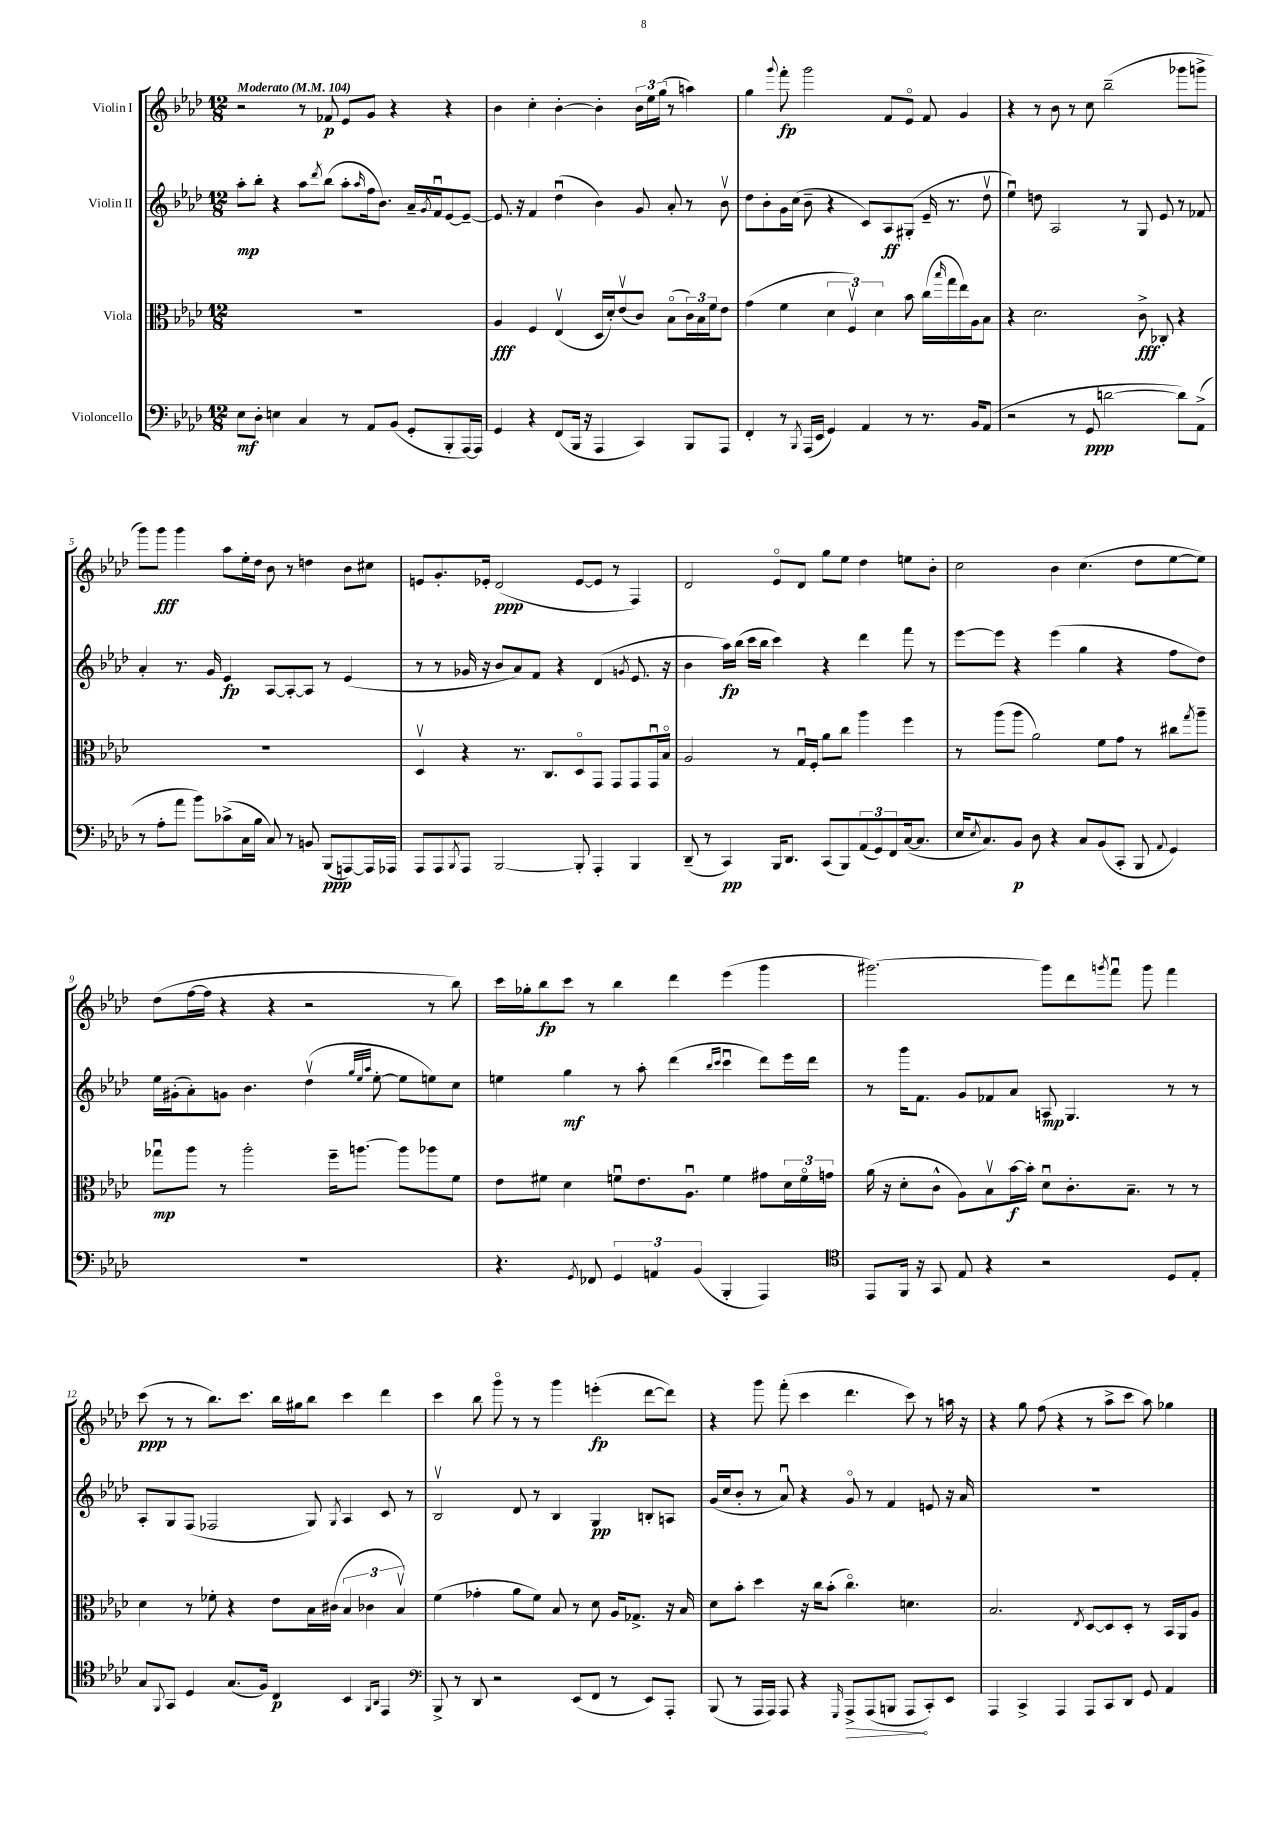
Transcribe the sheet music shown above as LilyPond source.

<<
\new StaffGroup <<
\new Staff = "s0" \with { instrumentName = "Violin I" } {
    \clef treble \key aes \major \numericTimeSignature \time 12/8 \tempo "Moderato" 4 = 104
    r2 r8 fes'8\p ees'8 g'8 r4 r4 |
    bes'4 c''4-. bes'4~-. bes'4-. \tuplet 3/2 { bes'16 ees''16 g''16( } r8 a''4) |
    g''4 \appoggiatura { g'''8 } f'''8-.\fp g'''2 f'8 ees'8\flageolet f'8 g'4 |
    r4 r8 bes'8 r8 c''8 bes''2--( ges'''8 g'''8-> |
    g'''8) g'''8\fff g'''4 aes''8 ees''16-. des''16 bes'8 r8 d''4 bes'8 cis''8 |
    e'8 g'8.-. ees'16-. des'2\ppp( ees'8~ ees'8 r8 f4) |
    des'2 ees'8\flageolet des'8 g''8 ees''8 des''4 e''8 bes'8-. |
    c''2 bes'4 c''4.( des''8 ees''8~ ees''8) |
    des''8( f''16~ f''16 r4 r4 r2 r8 bes''8) |
    c'''16 ges''16-. bes''8\fp c'''8 r8 bes''4 des'''4 ees'''4( g'''4 |
    gis'''2.~) gis'''8 des'''8 \acciaccatura { g'''8 } f'''8\downbow g'''8 f'''4 |
    c'''8\ppp( r8 r8 bes''8.) c'''8. bes''16 gis''16 bes''8 c'''4 des'''4 |
    c'''4 bes''8 g'''8\flageolet r8 r8 g'''4 e'''4-.\fp( des'''8~ des'''8) |
    r4 g'''8 f'''8-.( c'''4 des'''4. c'''8) r8 a''16 r16 |
    r4 g''8 f''8( r4 r8 aes''8-> c'''8 aes''8) ges''4 \bar "|." |
}
\new Staff = "s1" \with { instrumentName = "Violin II" } {
    \clef treble \key aes \major \numericTimeSignature \time 12/8
    aes''8-.\mp bes''8-. r4 aes''8 \acciaccatura { des'''8 } bes''8( aes''8-. \grace { aes''16 } f''16 bes'8.) aes'16-- \acciaccatura { g'8 } f'16\downbow ees'8~ ees'8~-- |
    ees'8. r16 f'4 des''4\downbow( bes'4) g'8 aes'8-. r8 bes'8\upbow |
    des''8 bes'8-. g'16 c''16( bes'8-- r4 c'8) aes8\ff gis8-.( ees'16-- r8. des''8\upbow |
    ees''4\downbow) d''8 aes2 r8 g8 ees'8 r8 fes'8 |
    aes'4-. r8. g'16 ees'4\fp aes8~ aes8~-. aes8 r8 ees'4( |
    r8 r8 ges'16 r16 bes'8 aes'8) f'8 r4 des'4( \acciaccatura { g'8 } ees'8. r16 |
    bes'4 aes''16\fp) bes''16( c'''16 bes''16 c'''4) r4 des'''4 f'''8 r8 |
    ees'''8~ ees'''8 r4 ees'''4( g''4 r4 f''8 des''8) |
    ees''16 gis'16-.( aes'8-.) g'8 bes'4. des''4\upbow( \grace { g''32 ees''32 aes''32 } ees''8~-. ees''8 e''8) c''8 |
    e''4 g''4\mf r8 aes''8-. des'''4( \grace { bes''16 c'''16 } c'''4\downbow des'''8) ees'''16 des'''16 |
    r8 g'''16 f'8. g'8 fes'8 aes'8 a8\mp g4. r8 r8 |
    aes8-. g8 f8( fes2 g8) \acciaccatura { g8 } aes4 c'8 r8 |
    bes2\upbow des'8 r8 bes4 g4\pp b8-. a8 |
    g'16( c''16 bes'8-. r8 aes'8\downbow) r4 g'8\flageolet r8 f'4 e'8 r16 aes'16 |
    R1. \bar "|." |
}
\new Staff = "s2" \with { instrumentName = "Viola" } {
    \clef alto \key aes \major \numericTimeSignature \time 12/8
    R1. |
    aes4\fff f4 ees4\upbow( des16 des'16-.) ees'8\upbow( c'8) bes8\flageolet( \tuplet 3/2 { c'16) bes16 f'16 } ees'8 |
    g'4( f'4 \tuplet 3/2 { des'4 f4\upbow) des'4 } bes'8 c''16( \grace { bes''16 } g''16 ees''16) aes16 bes8 |
    r4 des'2. c'8->\fff ces8-. r4 |
    R1. |
    des4\upbow r4 r8. c8. des8\flageolet g,8 g,8 g,8 g,16\downbow bes16\flageolet |
    aes2 r8 g16\downbow f16-. aes'8 c''8 aes''4 f''4 |
    r8 aes''8( aes''8 aes'2) f'8 g'8 r8 cis''8 \acciaccatura { g''8 } aes''8-- |
    ges''8\downbow\mp aes''8 r8 aes''2-. f''16-- a''8.~ a''8 aes''8 f'8 |
    ees'8 fis'8 des'4 f'8\downbow ees'8. aes8.\downbow f'4 gis'8 \tuplet 3/2 { des'16 f'16\flageolet g'16 } |
    aes'16( r16 des'8-. c'8-^ aes8) bes8\upbow bes'16~\f bes'16-. des'8\downbow c'8.-. bes8.-- r8 r8 |
    des'4 r8 fes'8-. r4 ees'8 bes16 cis'16( \tuplet 3/2 { bes4 ces'4 bes4\upbow) } |
    f'4( ges'4-. aes'8 f'8) bes8 r8 des'8 aes16 ges8.-> r16 bes16 |
    des'8 bes'8-. des''4 r16 c''16 bes'8-.( c''4.\flageolet) d'4. |
    bes2. \acciaccatura { ees8 } des8~ des8 des8-. r8 bes,16 aes,16 aes8 \bar "|." |
}
\new Staff = "s3" \with { instrumentName = "Violoncello" } {
    \clef bass \key aes \major \numericTimeSignature \time 12/8
    ees8\mf des8-. e4 c4 r8 aes,8 bes,8( g,8-. bes,,8-. aes,,16~) aes,,16 |
    g,4 r4 f,8( bes,,16 r16 aes,,4 c,4) bes,,8 aes,,8 |
    f,4-. r8 \acciaccatura { bes,,8 } aes,,16( ees,16 g,4) aes,4 r8 r8. bes,16 aes,8( |
    r2 r8 g,8\ppp d'2~ d'8) aes,8->( |
    r8 aes8-. aes'8 bes'8) ces'8->( c16 bes16 c8) r8 b,8 bes,,8\ppp( a,,8~) a,,16 aes,,16 |
    aes,,8 aes,,8 \acciaccatura { bes,,8 } aes,,8 bes,,2~ bes,,8-. aes,,4-. bes,,4 |
    des,8--( r8 c,4\pp) bes,,16 des,8. c,8( bes,,8) \tuplet 3/2 { aes,8( g,8) f,8 } c16~( c8. |
    ees16 \acciaccatura { ees8 } c8.) bes,8\p des8 r4 c8 bes,8( c,8-. bes,,8 \appoggiatura { aes,8 } g,4) |
    R1. |
    r4. \acciaccatura { g,8 } fes,8 \tuplet 3/2 { g,4 a,4 bes,4( } bes,,4-. aes,,4) |
    \clef tenor ees,8 f,16 r16 g,8 ees8 r4 r2 des8 ees8-. |
    g8 \appoggiatura { f,8 } g,8 des4 g8.( f16) c4\p bes,4 \grace { f,16 aes,16 } ees,4 |
    \clef bass bes,,8-> r8 des,8 r2 ees,8( f,8 r8 ees,8) aes,,8-. |
    bes,,8( r8 aes,,16 aes,,16) aes,,8 r4 \grace { g,,16 } \once \override Hairpin.circled-tip = ##t aes,,8->\> aes,,8( b,,8 aes,,8\! c,8-.) ees,8 |
    aes,,4 c,4-> aes,,4 aes,,8 c,8 des,8 g,8 aes,4 \bar "|." |
}
>>
>>
